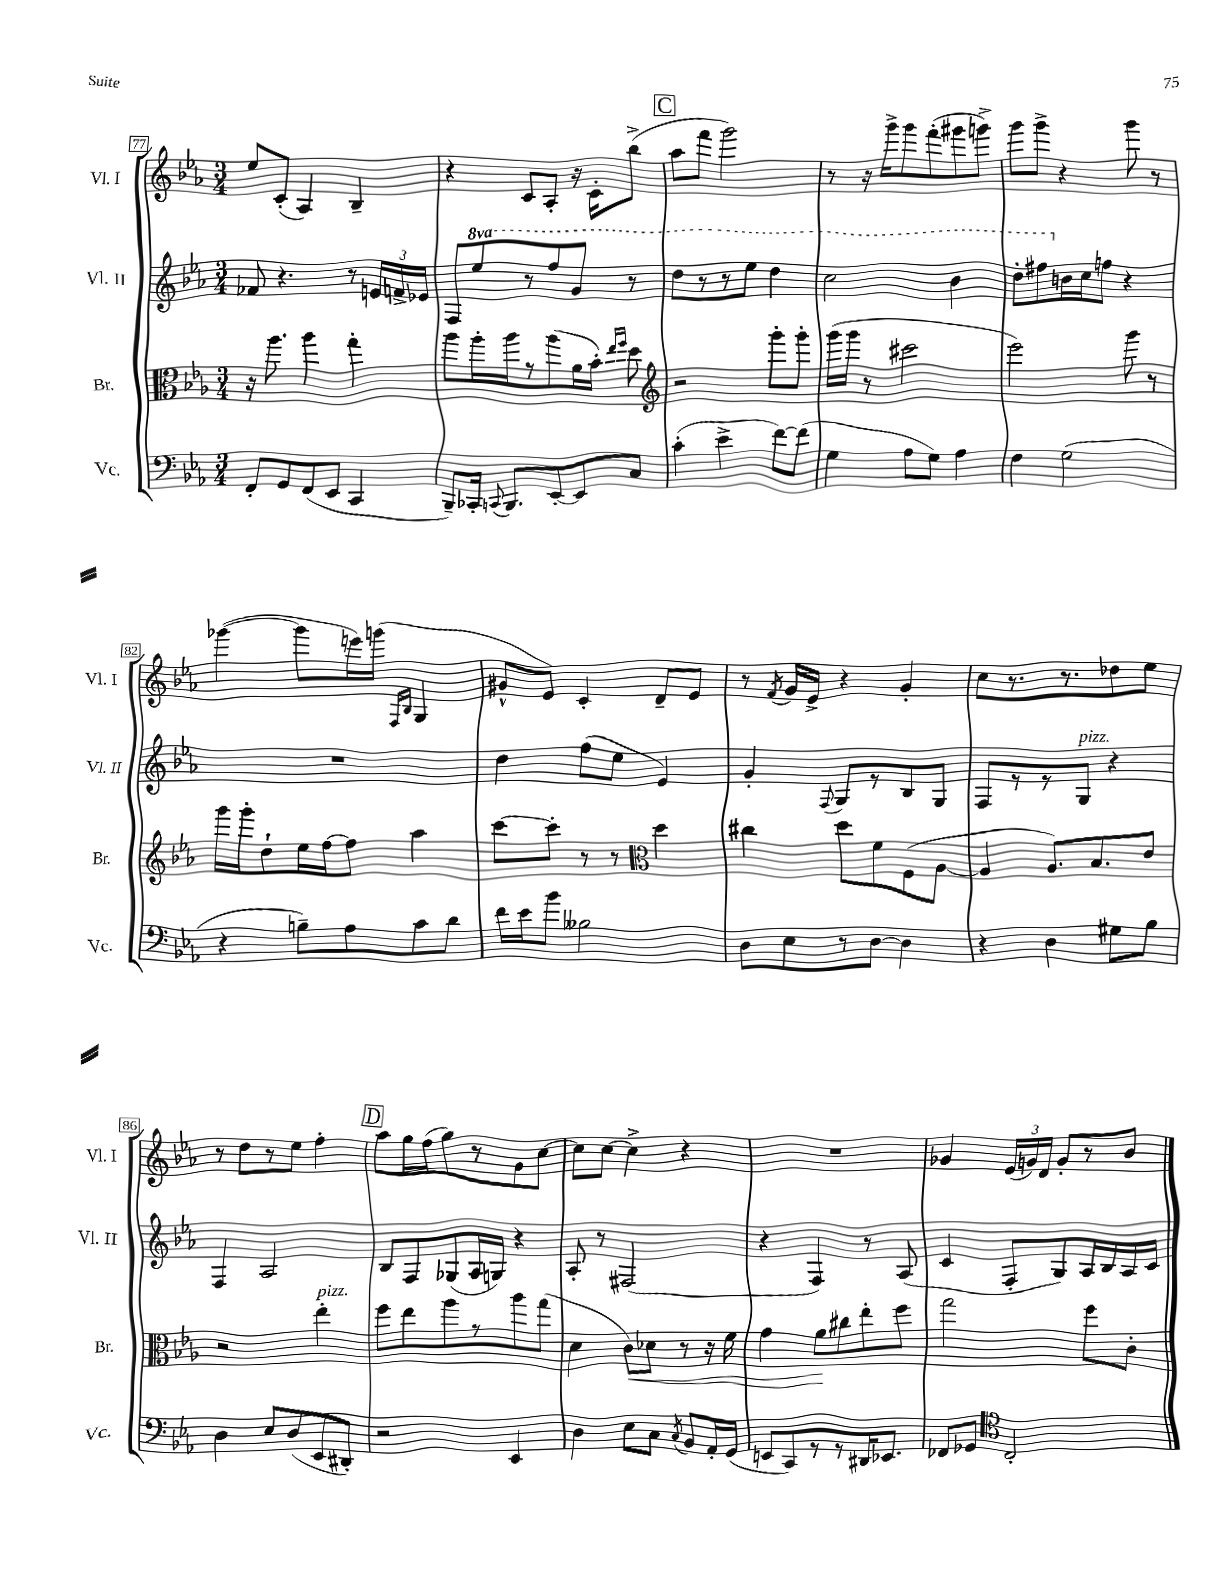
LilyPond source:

<<
\new StaffGroup <<
\new Staff = "s0" \with { instrumentName = "Vl. I" shortInstrumentName = "Vl. I" } {
    \clef treble \key ees \major \numericTimeSignature \time 3/4
    \autoBeamOff ees''8[ c'8]-.( aes4) bes4-- |
    r4 c'8[ aes8]-. r16 c'16[-. bes''8]->( |
    \mark \markup { \box "C" } aes''8[ f'''8] g'''2) |
    r8 r16 g'''16[-> g'''8 f'''8-.( gis'''8 g'''8]->) |
    g'''8[ g'''8]-> r4 g'''8 r8 |
    ges'''4~( ges'''8[ e'''16) g'''16]( \grace { f16[ bes16] } g4 |
    gis'8[-^ ees'8]) c'4-. d'8[-- ees'8] |
    r8 \acciaccatura { f'8 } g'16[ ees'16]-> r4 g'4-. |
    c''8[ r8. r8. des''8 ees''8] |
    r8 d''8[ r8 ees''8] f''4-. |
    \mark \markup { \box "D" } aes''8[ g''16 f''16( g''8) r8 g'8 c''8]~ |
    c''8[ c''8]~ c''4-> r4 |
    R2. |
    ges'4 \tuplet 3/2 { ees'16[( g'16) d'16] } g'8[-. r8 bes'8] \bar "|." |
}
\new Staff = "s1" \with { instrumentName = "Vl. II" shortInstrumentName = "Vl. II" } {
    \clef treble \key ees \major \numericTimeSignature \time 3/4 \set Staff.ottavationMarkups = #ottavation-simple-ordinals
    \autoBeamOff fes'8 r4. r8 \tuplet 3/2 { e'16[ f'16-> ees'16] } |
    f8[ \ottava #1 ees'''8 r8 f'''8 g''8] r8 |
    \mark \markup { \box "C" } d'''8[ r8 r8 ees'''8] d'''4 |
    c'''2 bes''4 |
    d'''8[-. fis'''8 \ottava #0 b'16 c''16 f''!8] r4 |
    R2. |
    d''4 f''8[( ees''8] ees'4) |
    g'4-. \appoggiatura { f8 } g8[ r8 bes8 g8] |
    f8[ r8 r8 g8]^\markup { \italic "pizz." } r4 |
    f4 aes2 |
    \mark \markup { \box "D" } bes8[ f8 ges8( aes16 g16]) r4 |
    aes8-. r8 fis2( |
    r4 f4) r8 aes8( |
    c'4 f8[-. g8) aes16 bes16 aes16 c'16] \bar "|." |
}
\new Staff = "s2" \with { instrumentName = "Br." shortInstrumentName = "Br." } {
    \clef alto \key ees \major \numericTimeSignature \time 3/4
    \autoBeamOff r16 aes''8. aes''4 g''4-. |
    aes''8[ aes''16-. aes''16 r8 aes''8( aes'16 bes'16]-.) \grace { ees''16[ f''16] } d''8 |
    \mark \markup { \box "C" } \clef treble r2 g'''8[-. g'''8]-. |
    g'''16[( g'''16] r8 cis'''2 |
    ees'''2) g'''8 r8 |
    g'''16[ g'''16-. d''8-! ees''16 f''16~ f''8] aes''4 |
    c'''8[~ c'''8]-. r8 r8 \clef alto d''4 |
    cis''4 d''8[ f'8 f8( aes8]~ |
    aes4 aes8.[) bes8. ees'8] |
    r2 ees''4-.^\markup { \italic "pizz." } |
    \mark \markup { \box "D" } f''8[ ees''8 aes''8 r8 aes''8 g''8]( |
    d'4 c'8[\<) des'8] r8 r16 f'16 |
    g'4 aes'8[\! cis''8 ees''8-. f''8] |
    g''2 f''8[ c'8]-. \bar "|." |
}
\new Staff = "s3" \with { instrumentName = "Vc." shortInstrumentName = "Vc." } {
    \clef bass \key ees \major \numericTimeSignature \time 3/4
    \autoBeamOff f,8[-. g,8 f,8( ees,8] c,4 |
    bes,,8[--) ces,16]-. \appoggiatura { c,8 } bes,,8.[ ees,8~-. ees,8 c8] |
    \mark \markup { \box "C" } c'4-.( ees'4-> f'8[~) f'8]( |
    g4 aes8[ g8]) aes4 |
    f4 g2( |
    r4 b8[--) aes8 c'8 d'8] |
    f'16[ ees'16 bes'8] beses2 |
    d8[ ees8 r8 d8]~ d4 |
    r4 d4 gis8[ bes8] |
    d4 ees8[ d8( ees,8 dis,8]-.) |
    \mark \markup { \box "D" } r2 ees,4 |
    d4 ees8[ c8] \acciaccatura { c8 } bes,8[ aes,16-. g,16]( |
    e,8[ c,8) r8 r8 dis,16 ees,8.] |
    fes,8[ ges,8] \clef tenor c2-. \bar "|." |
}
>>
>>
\layout { \context { \Score currentBarNumber = #77 \override BarNumber.stencil = #(make-stencil-boxer 0.1 0.3 ly:text-interface::print) } }
